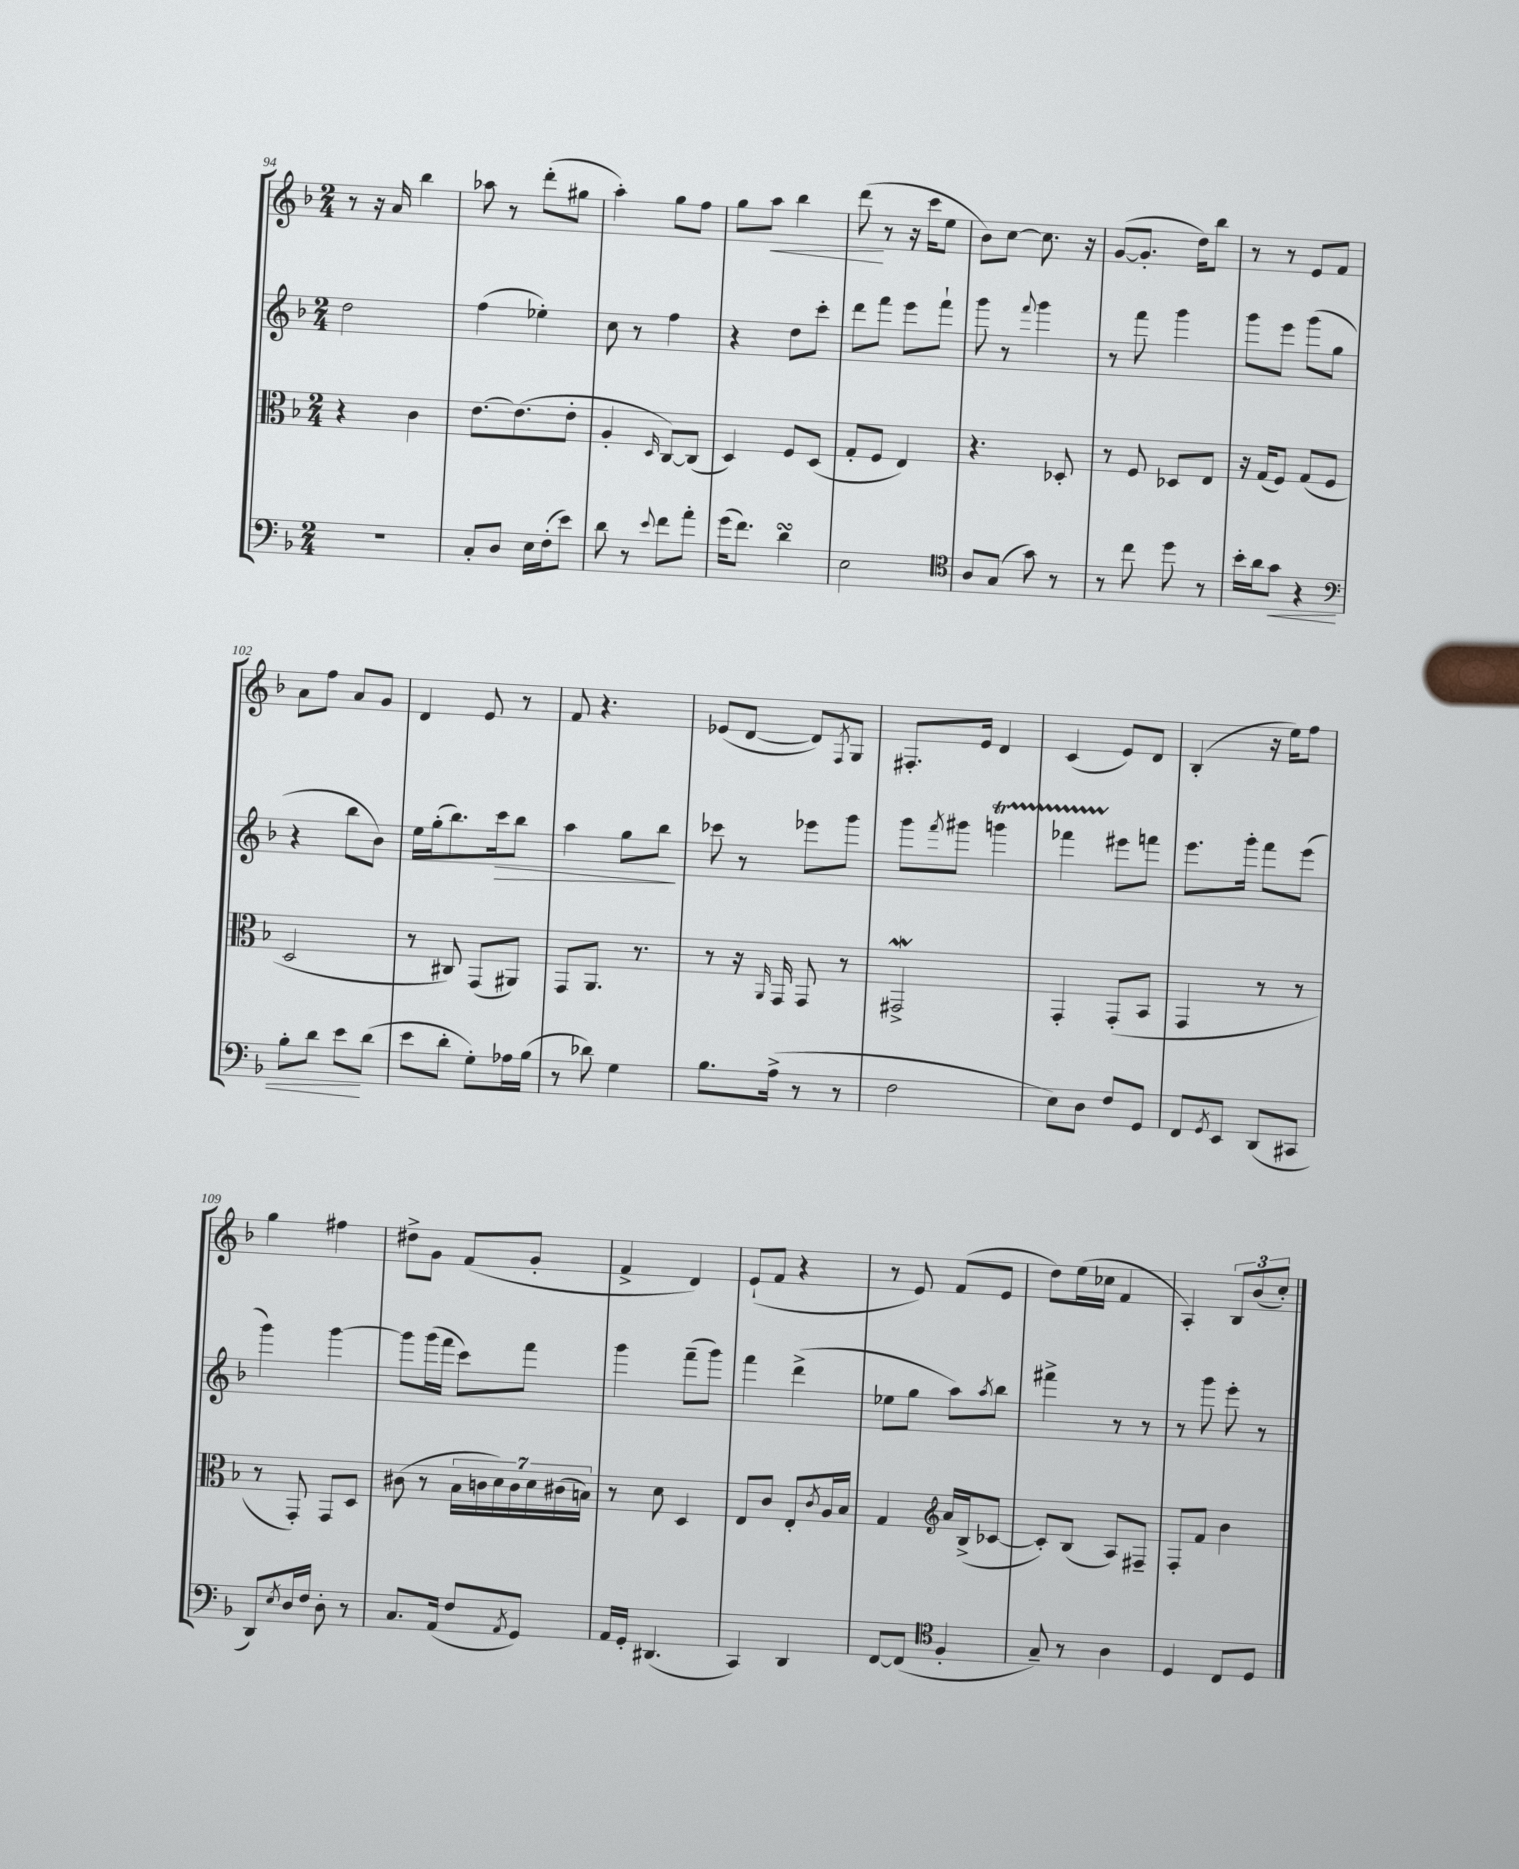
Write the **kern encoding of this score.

**kern	**kern	**kern	**kern
*staff4	*staff3	*staff2	*staff1
*clefF4	*clefC3	*clefG2	*clefG2
*k[b-]	*k[b-]	*k[b-]	*k[b-]
*M2/4	*M2/4	*M2/4	*M2/4
2r	4r	2dd	8r
.	.	.	16r
.	.	.	16a
.	4c	.	4bb-
=	=	=	=
8C'	[8.e	(4ff	8aa-
8D	.	.	8r
.	(8.e]	.	.
16E	.	4ee-')	(8ddd'
(16F'	.	.	.
8e)	8e'	.	8gg#
=	=	=	=
8d	4A'	8cc	4aa')
8r	.	8r	.
8qqe	16qqD	.	.
8f	[8C)	4ff	8gg
8a'	(8C]	.	8ff
=	=	=	=
(16g	4D)	4r	8gg
8.f)	.	.	.
.	.	.	8aa
4d	8F	8dd	4bb-
.	(8D	8ccc'	.
=	=	=	=
2E	8G'	8ddd	(8ddd
.	8F	8fff	8r
.	4E)	8eee	16r
.	.	.	16ccc
.	.	8fff`	8ee
=	=	=	=
*clefC4	*	*	*
8A	4.r	8ggg	8b-)
(8G	.	8r	[8cc
.	.	8qqfff	.
8g)	.	4ggg	8.cc]
8r	8D-'	.	.
.	.	.	16r
=	=	=	=
8r	8r	8r	([8g
8cc	8F	8fff	8.g']
8dd	8D-	4ggg	.
.	.	.	16dd)
8r	8E	.	8bb-
=	=	=	=
16b-'	16r	8ggg	8r
16a	(16G	.	.
8g	8F)	8eee	8r
4r	(8G	(8ggg	8e
.	8F	8gg	8f
=	=	=	=
*clefF4	*	*	*
8B-'	2D	4r	8a
8d	.	.	8ff
8e	.	8bb-	8a
(8d	.	8b-)	8g
=	=	=	=
8e	8r	16ee	4d
.	.	(16gg'	.
8d'	8C#)	8.bb-)	.
8G')	(8GG	.	8e
.	.	16ccc	.
16A-	8AA#)	8bb-	8r
(16B-	.	.	.
=	=	=	=
8r	8GG	4aa	8f
8d-)	8.AA	.	4.r
4G	.	8gg	.
.	8.r	.	.
.	.	8bb-	.
=	=	=	=
8.B-	8r	8ccc-	(8e-
.	16r	8r	[8d
.	16qqAA	.	.
(16A^	16GG	.	.
8r	8GG	8eee-	8d])
.	.	.	8qF
8r	8r	8ggg	8G
=	=	=	=
2F	2GG#^	8ggg	8.F#'
.	.	8qfff	.
.	.	8ggg#	.
.	.	.	16e
.	.	4ggg	4d
=	=	=	=
8E)	4GG'	4fff-	(4c
8D	.	.	.
8F	(8GG'	8eee#	8e)
8GG	8BB-	8fff	8d
=	=	=	=
8FF	4GG	8.eee	(4B-'
8qGG	.	.	.
8EE	.	.	.
.	.	16ggg'	.
(8DD	8r	8fff	16r
.	.	.	16ee)
8CC#	8r	(8eee	8ff
=	=	=	=
8DD)	8r	4ggg)	4gg
8qE	.	.	.
16D	8GG')	.	.
16F	.	.	.
8D'	8GG	[4ggg	4ff#
8r	8D	.	.
=	=	=	=
8.C	(8c#	8ggg]	8dd#^
.	8r	(16ggg	8g
(16AA	.	16fff	.
8F	28B-	8ccc)	(8f
.	28c	.	.
.	28d)	.	.
.	28c	.	.
8qAA	.	.	.
8GG)	.	8fff	8g'
.	28d	.	.
.	(28c#	.	.
.	28B)	.	.
=	=	=	=
16AA	8r	4ggg	4f^
16GG'	.	.	.
(4.DD#	8d	.	.
.	4D	(8fff~	4d)
.	.	8ggg)	.
=	=	=	=
4CC)	8E	4fff	(8e`
.	8c	.	8f
4DD	8E'	(4ddd^	4r
.	8qc	.	.
.	16A	.	.
.	16B-	.	.
=	=	=	=
[8FF	4G	8ee-	8r
(8FF]	.	8gg	8e)
*clefC4	*clefG2	*	*
4F'	16a	8aa)	(8f
.	(16B-^	.	.
.	.	8qaa	.
.	[8c-	8bb-	8e
=	=	=	=
8G~)	8c-'])	4fff#^	8dd)
8r	(8B-	.	(16ee
.	.	.	16cc-
4A	8A)	8r	4f
.	8F#~	8r	.
=	=	=	=
4D	8F'	8r	4A')
.	8f	8ggg	.
8C	4b-	8eee'	12B-
.	.	.	(12b-
8D	.	8r	.
.	.	.	12cc')
==	==	==	==
*-	*-	*-	*-
